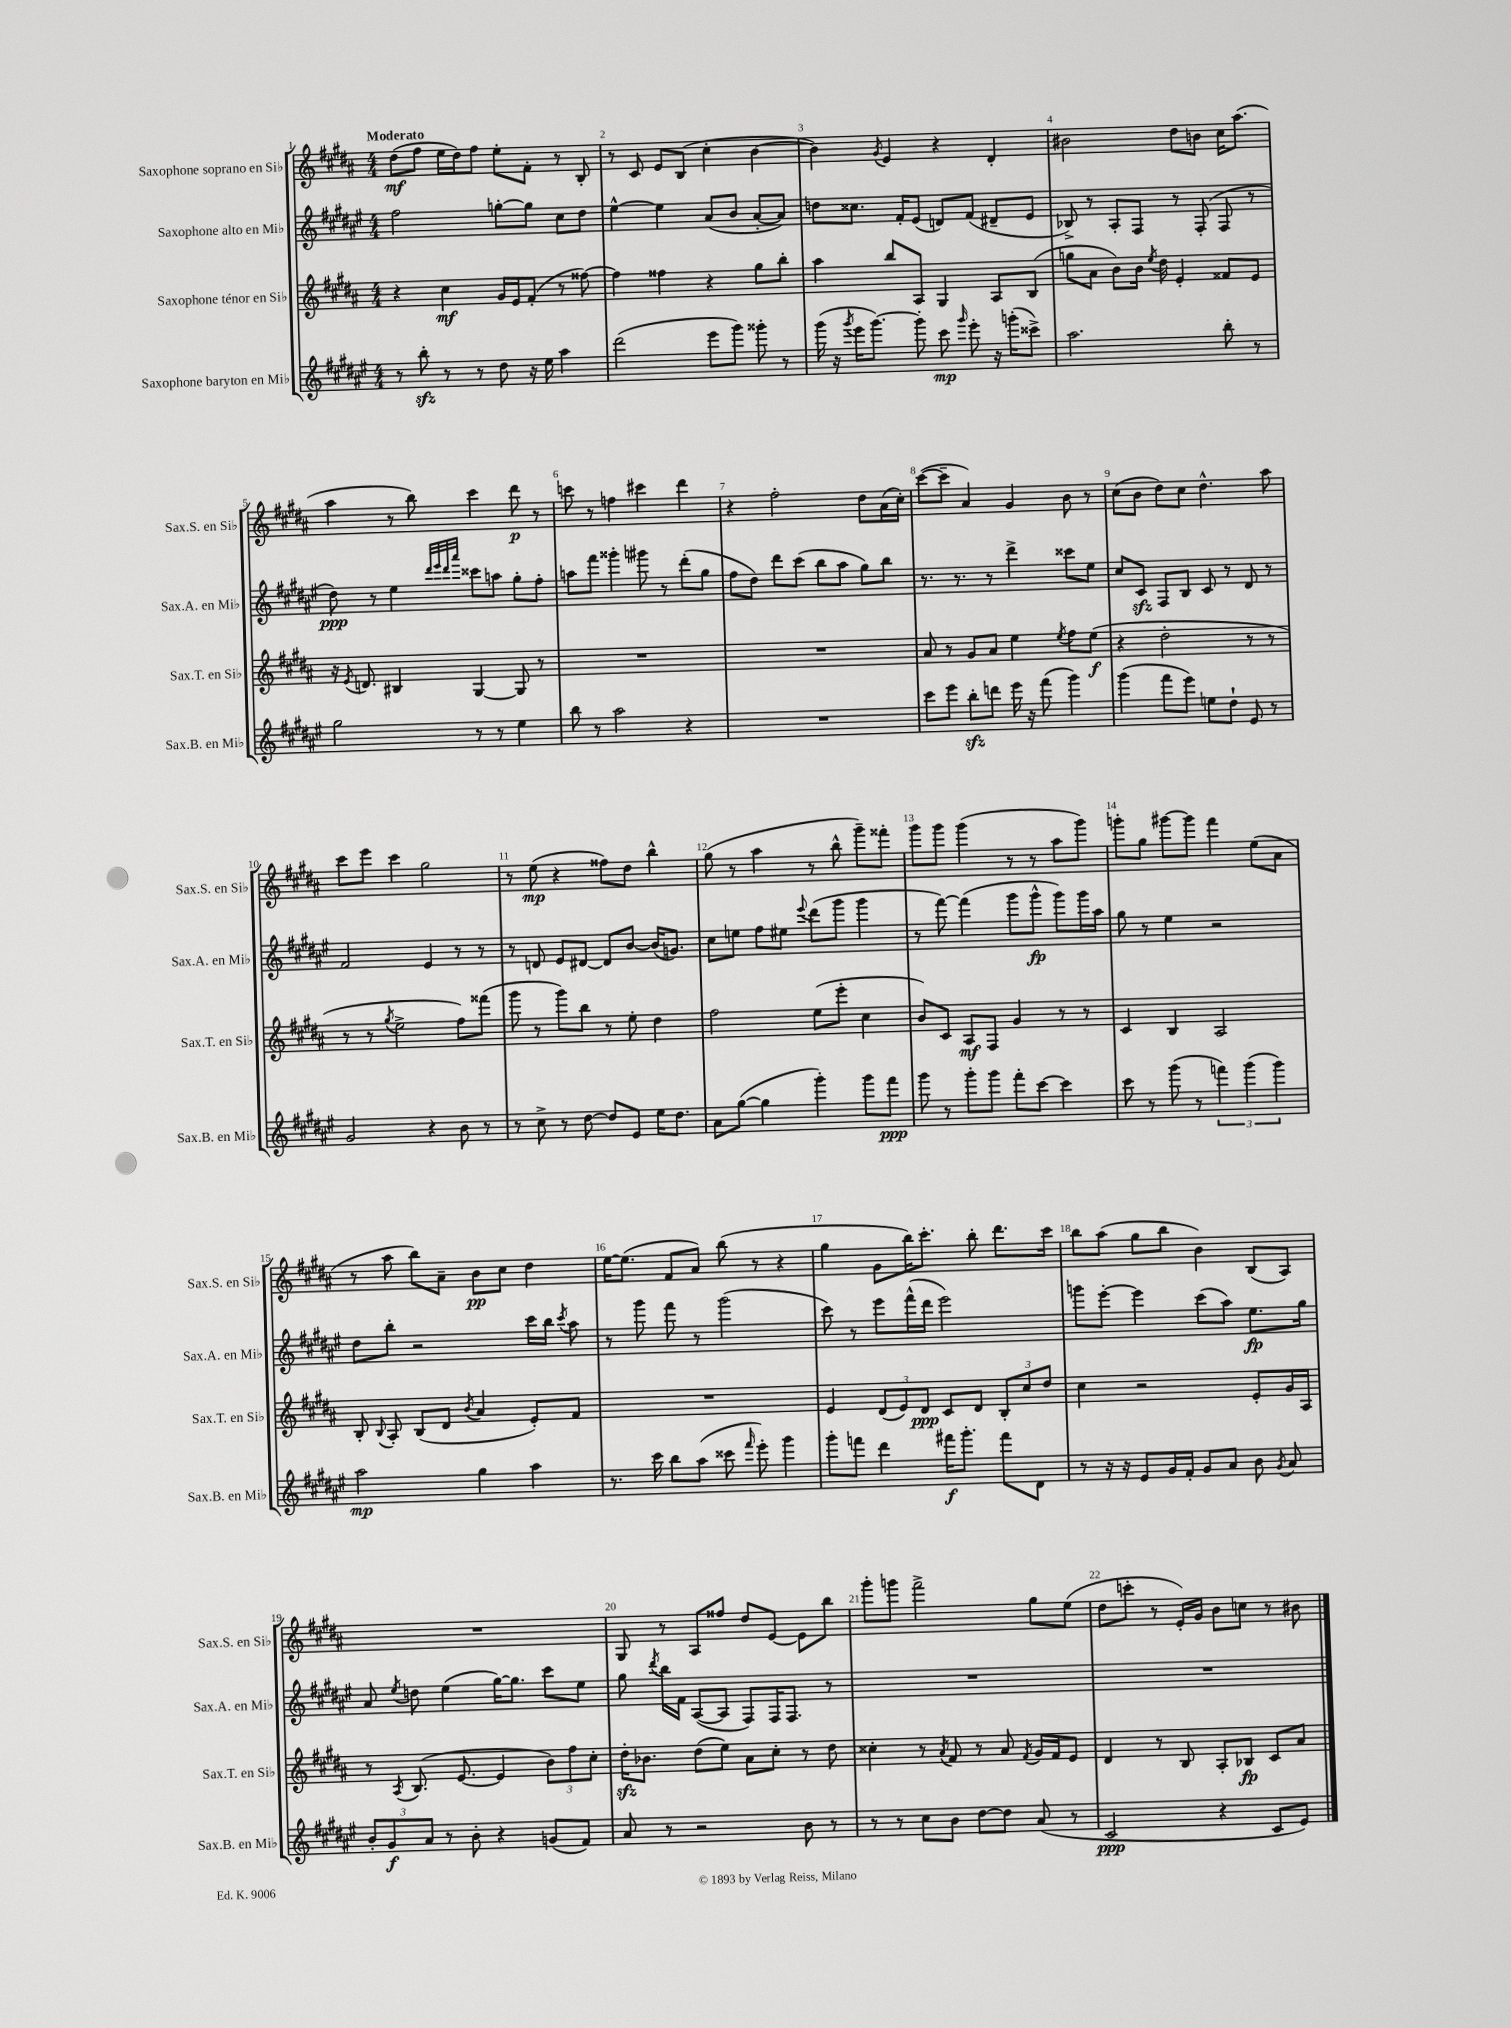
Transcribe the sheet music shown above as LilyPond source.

<<
\new StaffGroup <<
\new Staff = "s0" \with { instrumentName = "Saxophone soprano en Sib" shortInstrumentName = "Sax.S. en Sib" } {
    \clef treble \key b \major \numericTimeSignature \time 4/4 \tempo "Moderato"
    \autoBeamOff dis''8[\mf( fis''8] e''16[ dis''16) fis''8] e''8[-. fis'8]-. r8 b8-. |
    r8 cis'8 e'8[ b8]( cis''4-. b'4~ |
    b'4) \acciaccatura { gis'8 } e'4 r4 dis'4-. |
    bis'2 dis''8[ b'8] cis''16[ ais''8.]( |
    ais''4 r8 b''8) cis'''4 dis'''8\p r8 |
    c'''8 r8 f''4 cis'''4 dis'''4 |
    r4 fis''2-. dis''8[ ais'16( cis''16]-.) |
    cis'''8[~( cis'''8]-- ais'4) gis'4 b'8 r8 |
    cis''8[( b'8] dis''8[) cis''8] dis''4.-^ ais''8 |
    cis'''8[ e'''8] cis'''4 gis''2 |
    r8 e''8\mp( r4 fisis''8[) dis''8] b''4-^ |
    gis''8( r8 ais''4 r8 b''8-^ gis'''8[--) fisis'''8]-. |
    gis'''8[ gis'''8] gis'''4( r8 r8 ais''8[ gis'''8]) |
    g'''8[-. gis''8] gis'''8[~ gis'''8] fis'''4 e''8[( ais'8] |
    r8 ais''8 b''8[) ais'8]-- b'8[\pp cis''8] dis''4 |
    e''16[~ e''8.]( fis'8[ ais'8]) b''8( r8 r4 |
    gis''4 gis'8[ b''16) cis'''8.]-. b''8-. dis'''8.[ cis'''16] |
    b''8[ ais''8]( gis''8[ b''8] b'4) b8[( ais8]) |
    R1 |
    gis8 r8 ais8[ fisis''8] dis''8[ e'8]~ e'8[ b''8] |
    gis'''8[-. g'''8] fis'''2-> gis''8[ e''8]( |
    dis''8[ c'''8]-. r8 e'16[-.) gis'16] b'8[ c''8] r8 bis'8 \bar "|." |
}
\new Staff = "s1" \with { instrumentName = "Saxophone alto en Mib" shortInstrumentName = "Sax.A. en Mib" } {
    \clef treble \key fis \major \numericTimeSignature \time 4/4
    \autoBeamOff fis''2 g''8[~-. g''8] cis''8[ dis''8] |
    eis''4~-^ eis''4 ais'8[( b'8] ais'8[~-. ais'8]) |
    d''8[ cisis''8.] fis'16[-. eis'8]( d'8[) fis'8]( dis'8[-- eis'8] |
    bes8->) r8 ais8[-. fis8] r8 fis8-.( fis8 r8 |
    dis''8\ppp) r8 eis''4 \grace { dis'''32[ eis'''32 dis'''32 ais'''32] } cisis'''8[ a''8] gis''8[-. fis''8]-. |
    a''8[ fis'''8] gisis'''4-. gis'''8 r8 dis'''8[-.( gis''8] |
    fis''8[ dis''8]) dis'''8[ cis'''8]( b''8[ ais''8] gis''8[) b''8] |
    r8. r8. r8 dis'''4-> cisis'''8[ eis''8] |
    cis''8[ cis'8]\sfz fis8[ b8] cis'8 r8 dis'8 r8 |
    fis'2 eis'4 r8 r8 |
    r8 d'8 eis'8[ dis'8]~ dis'8[ b'8]~ b'16[( g'8.]) |
    cis''8[ e''8] fis''8[ eis''8] \appoggiatura { eis'''8 } dis'''8[( gis'''8] gis'''4 |
    r8 fis'''8~) fis'''4( gis'''8[ gis'''8]-^\fp gis'''8[) gis'''16 ais''16] |
    gis''8 r8 eis''4 r2 |
    dis''8[ b''8]-. r2 cis'''16[ b''16] \acciaccatura { cis'''8 } ais''8 |
    r8 gis'''8 fis'''8 r8 gis'''2( |
    cis'''8) r8 eis'''8[ fis'''16-^( dis'''16] eis'''2) |
    g'''8[ eis'''8]~-. eis'''4 cis'''8[( ais''8]) eis''8.[\fp gis''16] |
    ais'8 \acciaccatura { eis''8 } d''8 eis''4( gis''16[~) gis''8.] cis'''8[ eis''8] |
    gis''8 \acciaccatura { dis'''8 } b''16[ fis'16] ais8[~( ais8] fis8[) fis16 fis8.] r8 |
    R1 |
    R1 \bar "|." |
}
\new Staff = "s2" \with { instrumentName = "Saxophone ténor en Sib" shortInstrumentName = "Sax.T. en Sib" } {
    \clef treble \key b \major \numericTimeSignature \time 4/4
    \autoBeamOff r4 cis''4\mf gis'16[ e'16 fis'8]-.( r8 fisis''8~) |
    fisis''4 fisis''4 r4 gis''8[ b''8]-. |
    ais''4 b''8[ ais8] gis4 ais8[ b8]( |
    g''8[ ais'8] b'8[) b'16] \acciaccatura { e''8 } dis''16 e'4-. fisis'8[ e'8] |
    r16 \acciaccatura { e'8 } d'8. bis4 gis4~ gis8 r8 |
    R1 |
    R1 |
    ais'8 r8 gis'8[ ais'8] e''4 \acciaccatura { e''8 } fis''8[ e''8]\f( |
    r4 dis''2-. r8 r8 |
    r8 r8 \acciaccatura { gis''8 } e''2-> fis''8[) fisis'''8]( |
    gis'''8 r8 gis'''8[) b''8] r8 e''8-. dis''4 |
    fis''2 e''8[( e'''8]-. cis''4 |
    b'8[) cis'8] ais8[\mf fis8] gis'4 r8 r8 |
    cis'4 b4 ais2 |
    b8-. \appoggiatura { b8 } ais8-. b8[( dis'8] \acciaccatura { b'8 } ais'4 e'8[-.) fis'8] |
    R1 |
    e'4 \tuplet 3/2 { dis'8[( e'8) dis'8]\ppp } cis'8[ dis'8] \tuplet 3/2 { b8[-. cis''8 dis''8] } |
    cis''4 r2 e'8[-. gis'16 ais16] |
    r8 \acciaccatura { ais8 } b8.( e'8.~ e'4 \tuplet 3/2 { b'8[) fis''8 cis''8]-. } |
    dis''16[-.\sfz bes'8.] dis''8[( e''8]) ais'8[ cis''8]-. r8 dis''8 |
    cisis''4-. r8 \acciaccatura { ais'8 } fis'8 r8 ais'8 \acciaccatura { fis'8 } gis'16[ fis'16 e'8] |
    dis'4 r8 b8 ais8[-. bes8]\fp cis'8[ ais'8] \bar "|." |
}
\new Staff = "s3" \with { instrumentName = "Saxophone baryton en Mib" shortInstrumentName = "Sax.B. en Mib" } {
    \clef treble \key fis \major \numericTimeSignature \time 4/4
    \autoBeamOff r8 b''8-.\sfz r8 r8 dis''8 r16 eis''16 ais''4 |
    dis'''2( eis'''8[ gis'''8]) gisis'''8-. r8 |
    gis'''16( r16 \acciaccatura { gis'''8 } eis'''16[ gis'''8.]~) gis'''8-. cis'''8\mp \grace { gis'''16 } eis'''8-. r16 g'''16[-.( cisis'''8]->) |
    ais''2. b''8-. r8 |
    gis''2 r8 r8 eis''4 |
    b''8 r8 ais''2 r4 |
    R1 |
    cis'''8[ eis'''8] b''8[-.\sfz d'''8] eis'''16 r16 fis'''8( gis'''4) |
    gis'''4( fis'''8[ eis'''8]) e''8[ dis''8]-! eis'8 r8 |
    gis'2 r4 b'8 r8 |
    r8 cis''8-> r8 dis''8~ dis''8[ eis'8] eis''16[ dis''8.] |
    ais'8[ gis''8]~( gis''4 gis'''4-.) gis'''8[ fis'''8]\ppp |
    gis'''8 r8 gis'''8[-. gis'''8] fis'''8[-. cis'''8]~ cis'''4 |
    cis'''8 r8 gis'''8( r8 \tuplet 3/2 { f'''4) gis'''4( gis'''4) } |
    ais''2\mp gis''4 ais''4 |
    r8. cis'''16 b''8[ ais''8]( cisis'''8 \grace { fis'''16 } eis'''8-.) gis'''4 |
    gis'''8[-. f'''8] dis'''4 fis'''16[\f gis'''8.]-. fis'''8[ dis'8] |
    r8 r16 r16 eis'8[ gis'16 fis'16]-. gis'8[ ais'8] b'8 \acciaccatura { gis'8 } ais'8 |
    \tuplet 3/2 { b'8[-. gis'8\f ais'8] } r8 b'8-. r4 g'8[( fis'8]) |
    ais'8 r8 r2 b'8 r8 |
    r8 r8 cis''8[ b'8] dis''8[~ dis''8] ais'8( r8 |
    cis'2\ppp r4 cis'8[ eis'8]) \bar "|." |
}
>>
>>
\layout { \context { \Score \override BarNumber.break-visibility = ##(#f #t #t) barNumberVisibility = #all-bar-numbers-visible } }
